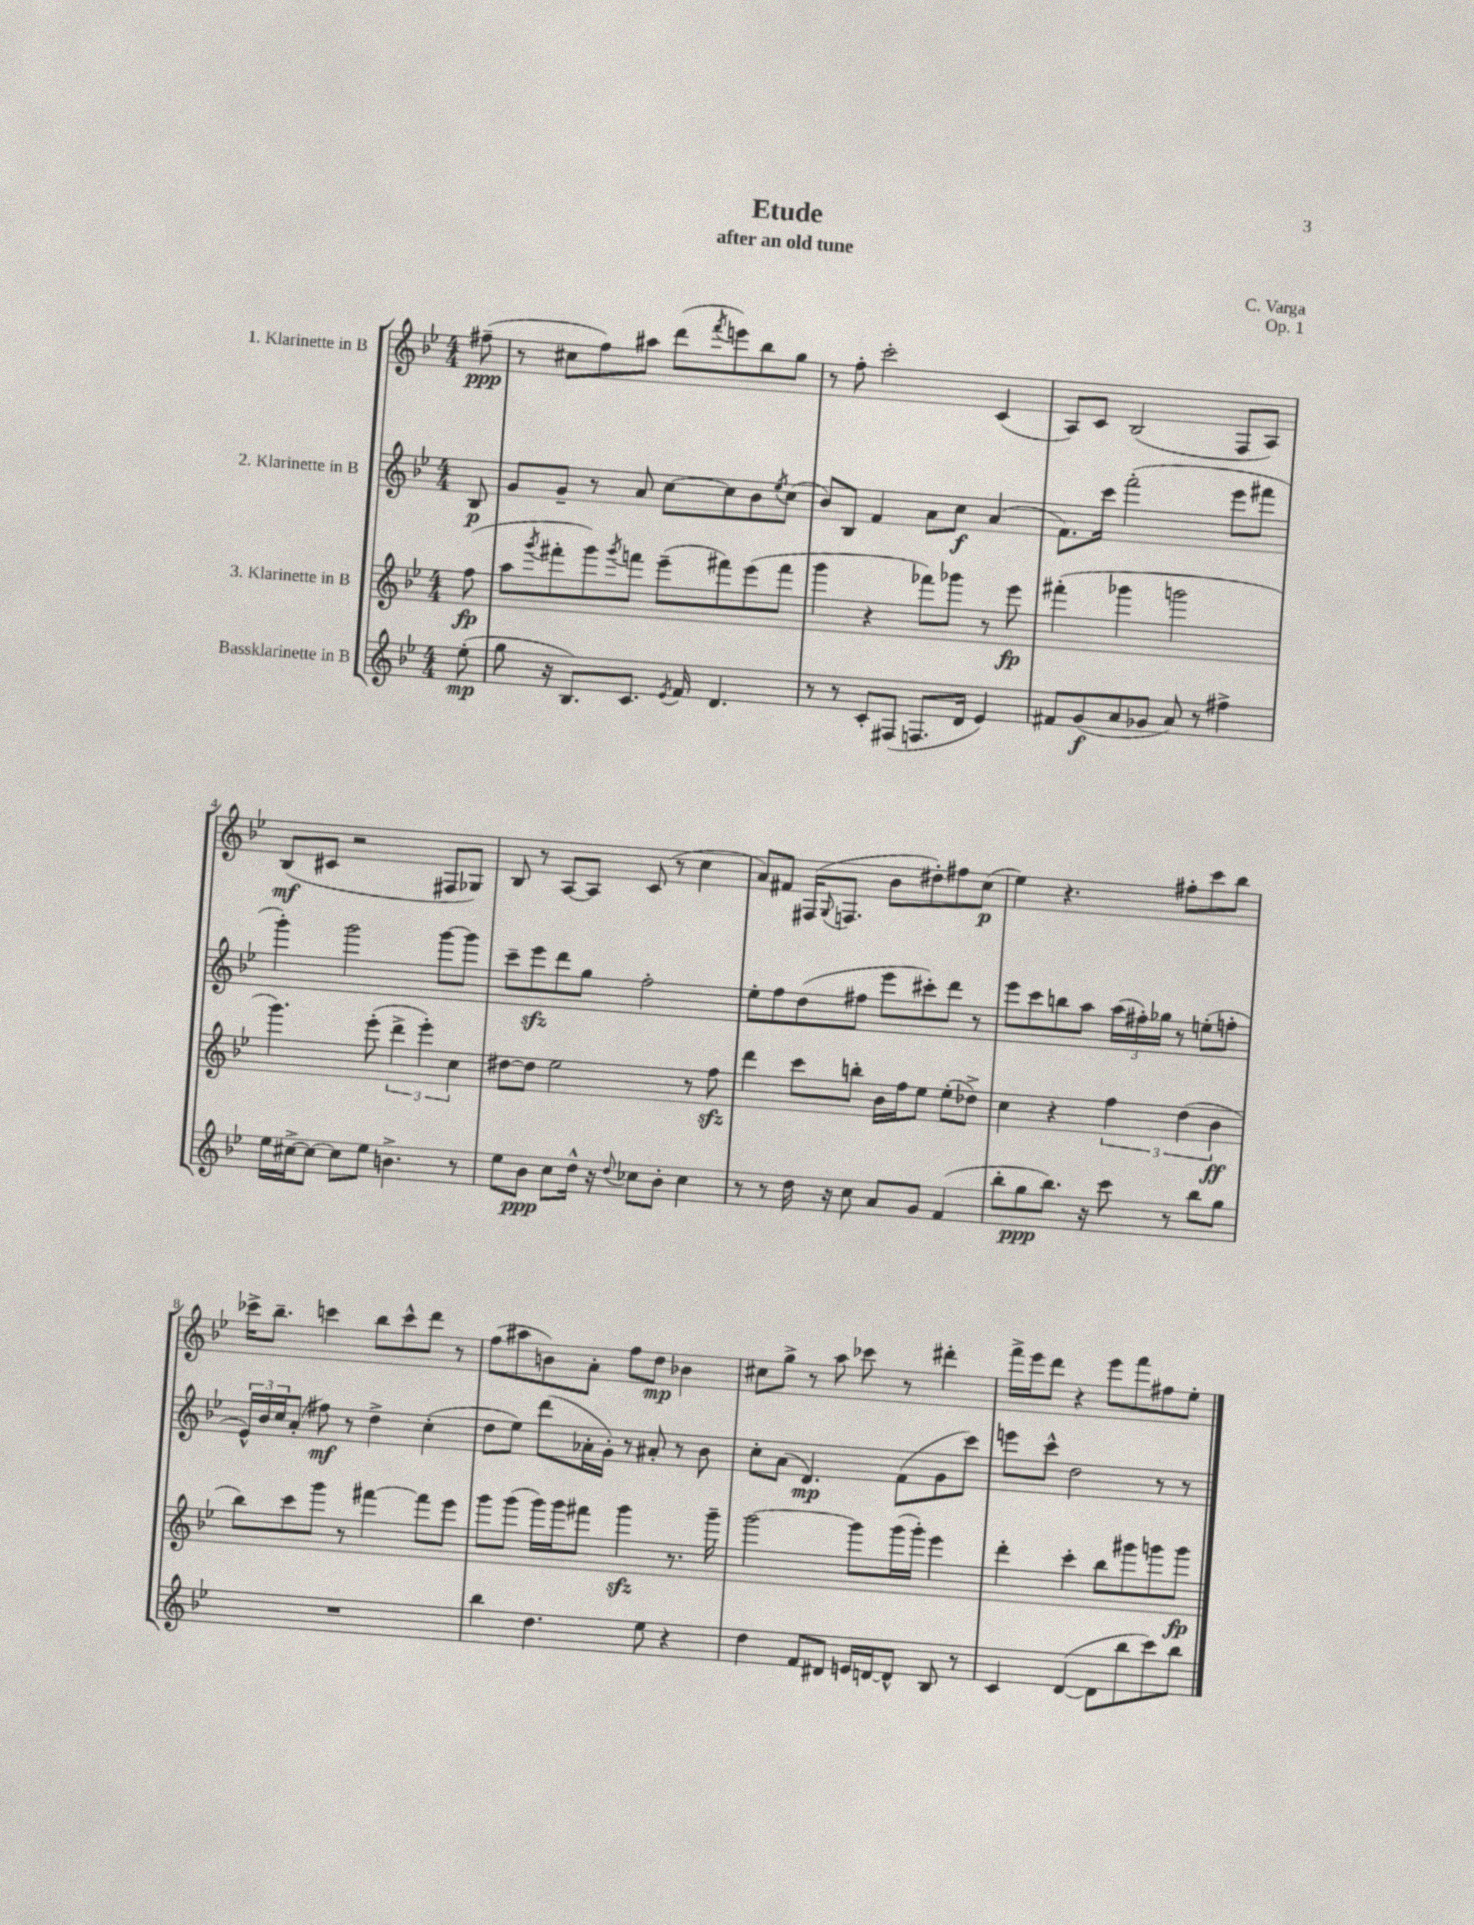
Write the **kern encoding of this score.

**kern	**dynam	**kern	**dynam	**kern	**dynam	**kern	**dynam
*part4	*part4	*part3	*part3	*part2	*part2	*part1	*part1
*staff4	*staff4	*staff3	*staff3	*staff2	*staff2	*staff1	*staff1
*I"Bassklarinette in B	*	*I"3. Klarinette in B	*	*I"2. Klarinette in B	*	*I"1. Klarinette in B	*
*clefG2	*	*clefG2	*	*clefG2	*	*clefG2	*
*k[b-e-]	*	*k[b-e-]	*	*k[b-e-]	*	*k[b-e-]	*
*M4/4	*	*M4/4	*	*M4/4	*	*M4/4	*
=	=	=	=	=	=	=	=
(8ee-'\	mp	(8ff\	fp	8B-/	p	(8ff#X~\	ppp
=1	=1	=1	=1	=1	=1	=1	=1
8gg\	.	8aa\L	.	8g/L	.	8r	.
.	.	8qggg/	.	.	.	.	.
16r	.	8fff#X'\	.	8g~/J	.	8cc#X\L	.
8.B-/L)	.	.	.	.	.	.	.
.	.	8ggg\)	.	8r	.	8ff\)	.
.	.	8qggg/	.	.	.	.	.
8.c/J	.	8fffn\J	.	8a/	.	8aa#X\J	.
.	.	(8eee-~\L	.	[8cc\L	.	(8ddd\L	.
8qe-/	.	.	.	.	.	.	.
16f/	.	.	.	.	.	.	.
.	.	.	.	.	.	8qfff/	.
4.d/	.	8fff#X\)	.	8cc\]	.	8eeen\)	.
.	.	(8eee-\	.	8b-\	.	8bb-\	.
.	.	.	.	8qee-/	.	.	.
.	.	8fff#\J	.	(8cc\J	.	8gg\J	.
=2	=2	=2	=2	=2	=2	=2	=2
8r	.	4ggg\	.	8b-/L)	.	8r	.
8r	.	.	.	8B-/J	.	8ff'\	.
8c'/L	.	4r	.	4f/	.	2ccc'\	.
(8F#X/J	.	.	.	.	.	.	.
8.Fn/L	.	8fff-X\L)	.	8a\L	.	.	.
.	.	8ggg-X\J	.	8cc\J	f	.	.
16d/Jk	.	.	.	.	.	.	.
4e-/)	.	8r	.	(4a/	.	(4c/	.
.	.	8eee-\	fp	.	.	.	.
=3	=3	=3	=3	=3	=3	=3	=3
8f#X/L	.	(4fff#X'\	.	8.f\L)	.	8A/L)	.
(8g/	f	.	.	.	.	8c/J	.
.	.	.	.	16ccc\Jk	.	.	.
8a/	.	4ggg-X\	.	(2fff'\	.	(2B-/	.
8g-X/J	.	.	.	.	.	.	.
8a/)	.	2gggn\	.	.	.	.	.
8r	.	.	.	.	.	.	.
4ff#X^\	.	.	.	8eee-\L	.	8F/L	.
.	.	.	.	8fff#X\J	.	8A/J)	.
!!LO:LB:g=z
=4	=4	=4	=4	=4	=4	=4	=4
16ee-\LL	.	4.ggg\)	.	4ggg'\)	.	(8B-/L	mf
[16cc#X^\J	.	.	.	.	.	.	.
8cc#\J_	.	.	.	.	.	8c#X/J	.
8cc#\L]	.	.	.	2ggg\	.	2r	.
8ee-\J	.	(8eee-'\	.	.	.	.	.
4.bn^\	.	6ddd^\	.	.	.	.	.
.	.	6eee-'\)	.	.	.	.	.
.	.	.	.	[8ggg\L	.	8F#X/L	.
.	.	6cc\	.	.	.	.	.
8r	.	.	.	8ggg\J]	.	8G-X/J)	.
=5	=5	=5	=5	=5	=5	=5	=5
8ee-\L	.	[8dd#X\L	.	8ccc~\L	.	8B-/	.
8b-\J	ppp	8dd#\J]	.	8eee-zz\	.	8r	.
8cc\L	.	2ee-\	.	8ddd\	.	[8A/L	.
16dd^^\Jk	.	.	.	8gg\J	.	8A/J]	.
16r	.	.	.	.	.	.	.
8qqdd/	.	.	.	.	.	.	.
8cc-X\L	.	.	.	2ff'\	.	(8c/	.
8b-'\J	.	.	.	.	.	8r	.
4cc-\	.	8r	.	.	.	4cc\	.
.	.	8ffzz\	.	.	.	.	.
=6	=6	=6	=6	=6	=6	=6	=6
8r	.	4ddd\	.	8ee-'\L	.	8a/L)	.
8r	.	.	.	8ff\	.	8f#X/J	.
16dd\	.	8ccc\L	.	(8dd\	.	(16F#X/KL	.
.	.	.	.	.	.	8qqG/	.
16r	.	.	.	.	.	8.Fn/J	.
8cc\	.	8bbn'\J	.	8ff#X\J	.	.	.
8a/L	.	16b-\LL	.	8eee-\L	.	8b-\L	.
.	.	16ff\J	.	.	.	.	.
8g/J	.	8ee-\J	.	8ccc#X'\)	.	8dd#X'\)	.
(4f/	.	(8ee-'\L	.	8ddd\J	.	8ff#X\	.
.	.	8dd-X^\J)	.	8r	.	(8cc\J	p
=7	=7	=7	=7	=7	=7	=7	=7
8bb-'\L	.	4cc\	.	8eee-\L	.	4ee-\)	.
8gg\	ppp	.	.	8ccc\	.	.	.
8.bb-\J)	.	4r	.	8bbn\	.	4.r	.
.	.	.	.	8aa\J	.	.	.
16r	.	.	.	.	.	.	.
8ccc\	.	6ff\	.	(24aa\LL	.	.	.
.	.	.	.	24ff#X'\)	.	.	.
.	.	.	.	24gg-X\JJ	.	.	.
8r	.	.	.	8r	.	8ff#X'\L	.
.	.	(6dd\	.	.	.	.	.
8bb-\L	.	.	.	(8een'\L	.	8ccc\	.
.	.	6b-\	ff	.	.	.	.
8gg\J	.	.	.	8ffn'\J	.	8bb-\J	.
!!LO:LB:g=z
=8	=8	=8	=8	=8	=8	=8	=8
1r	.	8bb-\L)	.	24e-^^/LL)	.	16ccc-X^\KL	.
.	.	.	.	24b-/	.	.	.
.	.	.	.	.	.	8.bb-~\J	.
.	.	.	.	24cc/J	.	.	.
.	.	8ccc\	.	(8a'/J	.	.	.
.	.	8ggg\J	.	8ff#X\)	mf	4cccn\	.
.	.	8r	.	8r	.	.	.
.	.	[4fff#X\	.	4dd^\	.	8bb-\L	.
.	.	.	.	.	.	8ccc^^\	.
.	.	8fff#\L]	.	(4cc'\	.	8ddd\J	.
.	.	8eee-\J	.	.	.	8r	.
=9	=9	=9	=9	=9	=9	=9	=9
4bb-\	.	8ggg\L	.	8dd\L	.	(8ff\L	.
.	.	(8ggg\J	.	8ee-\J)	.	8aa#X\	.
4.dd\	.	16ggg\LL)	.	(8ddd\L	.	8bn\)	.
.	.	16ggg\J	.	.	.	.	.
.	.	8fff#X\J	.	16a-X'\L	.	8a'\J	.
.	.	.	.	16g'\JJ)	.	.	.
.	.	4gggzz\	.	8r	.	8ff\L	.
8ee-\	.	.	.	8a#X'/	.	8dd\J	mp
4r	.	8.r	.	8r	.	4b-X\	.
.	.	.	.	8b-\	.	.	.
.	.	16ggg~\	.	.	.	.	.
=10	=10	=10	=10	=10	=10	=10	=10
4dd\	.	[2ggg\	.	8cc'\L	.	8cc#X\L	.
.	.	.	.	(8a\J	.	8gg^\J	.
8f/L	.	.	.	4.d/)	mp	8r	.
8d#X/J	.	.	.	.	.	8aa\	.
16en/LL	.	8ggg\L]	.	.	.	8ccc-X\	.
[16dn/J	.	.	.	.	.	.	.
8d^^/J]	.	(16ggg\L	.	(8f\L	.	8r	.
.	.	16ggg'\JJ)	.	.	.	.	.
8B-/	.	4eee-\	.	8g\	.	4ddd#X'\	.
8r	.	.	.	8ccc\J)	.	.	.
=11	=11	=11	=11	=11	=11	=11	=11
4c/	.	4ddd'\	.	8eeen\L	.	16fff^\LL	.
.	.	.	.	.	.	16eee-\J	.
.	.	.	.	8ccc^^\J	.	8ddd\J	.
([4d/	.	4ccc'\	.	2dd\	.	4r	.
8d\L]	.	8bb-\L	.	.	.	8eee-\L	.
8bb-\	.	8ggg#X\	.	.	.	8fff\	.
8ccc\)	.	8gggn\	.	8r	.	8ff#X\	.
8bb-\J	.	8ggg\J	fp	8r	.	8ee-'\J	.
==	==	==	==	==	==	==	==
*-	*-	*-	*-	*-	*-	*-	*-
